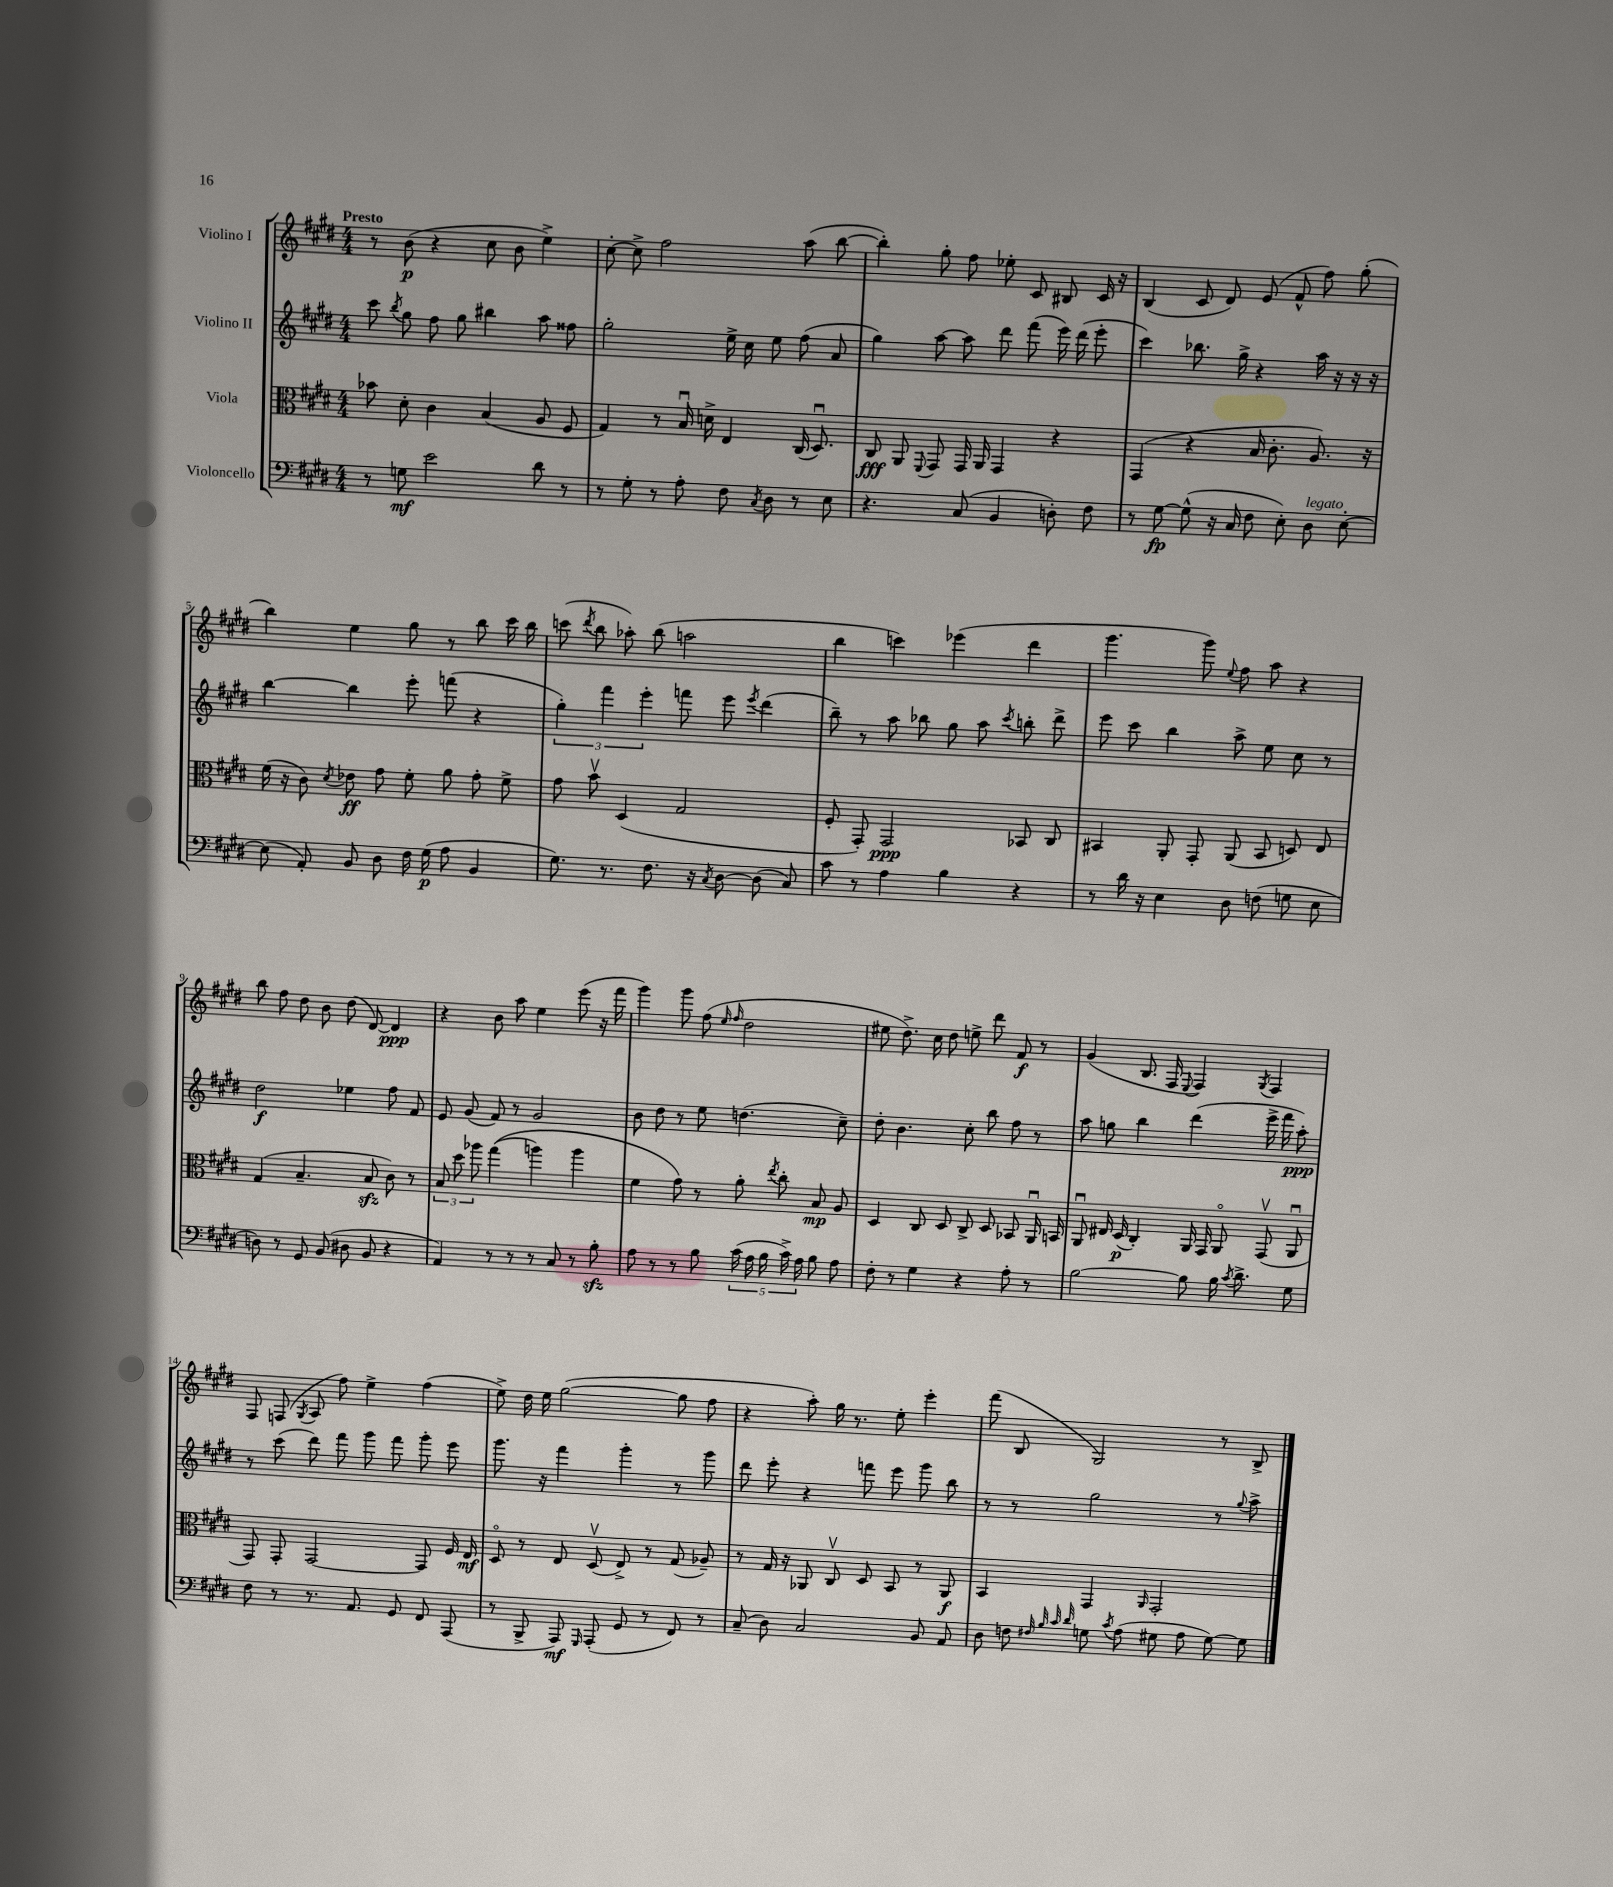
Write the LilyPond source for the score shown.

<<
\new StaffGroup <<
\new Staff = "s0" \with { instrumentName = "Violino I" } {
    \clef treble \key e \major \numericTimeSignature \time 4/4 \tempo "Presto"
    \autoBeamOff r8 b'8\p( r4 cis''8 b'8 e''4->) |
    cis''8~-. cis''8-> fis''2 a''8( b''8~ |
    b''4-.) gis''8-. fis''8 ees''8-. cis'8 bis8 cis'16 r16 |
    b4( cis'8 dis'8) e'8( fis'8-^ fis''8) gis''8-.( |
    b''4) e''4 gis''8 r8 b''8 cis'''16 b''16 |
    c'''8( \acciaccatura { dis'''8 } b''8 aes''8-.) b''8( a''2 |
    b''4 c'''4) ees'''4( dis'''4 |
    gis'''4. gis'''8) \appoggiatura { e''8 } fis''8 a''8 r4 |
    b''8 fis''8 dis''8 b'8 dis''8( dis'8~) dis'4\ppp |
    r4 b'8 a''8 e''4 e'''8( r16 fis'''16 |
    gis'''4) gis'''8 fis''8( \grace { e''16 fis''16 } dis''2 |
    eis''8 dis''8.->) cis''16 dis''8 e''8-> dis'''8 fis'8\f r8 |
    gis'4( b8. fis16 \appoggiatura { e8 } fis4) \acciaccatura { gis8 } fis4 |
    fis8 f8( \acciaccatura { gis8 } a8 fis''8) e''4-> fis''4( |
    e''8->) dis''16 e''16 gis''2~( gis''8 fis''8 |
    r4 a''8-.) gis''16 r8. e''8-. e'''4-. |
    fis'''8( b8 gis2) r8 b8-> \bar "|." |
}
\new Staff = "s1" \with { instrumentName = "Violino II" } {
    \clef treble \key e \major \numericTimeSignature \time 4/4
    \autoBeamOff cis'''8 \acciaccatura { b''8 } gis''8 fis''8 gis''8 bis''4 a''8 fisis''8 |
    gis''2-. e''16-> cis''16 e''8 fis''8( a'8 |
    gis''4) a''8~ a''8 dis'''8 fis'''8( e'''16) dis'''16( e'''8-. |
    cis'''4) bes''8. gis''16-> r4 a''16 r16 r16 r16 |
    b''4~ b''4 e'''8-. f'''8( r4 |
    \tuplet 3/2 { gis''4-.) fis'''4 e'''4-. } f'''8 e'''8 \acciaccatura { e'''8 } dis'''4( |
    b''8--) r8 a''8 bes''8 gis''8 a''8 \acciaccatura { cis'''8 } b''8-. dis'''8-> |
    e'''8 cis'''8 b''4 a''8-> e''8 cis''8 r8 |
    dis''2\f ees''4 fis''8 fis'8 |
    e'8 gis'8( fis'8) r8 gis'2 |
    b'8 dis''8 r8 e''8 d''4.( cis''8--) |
    dis''8-. b'4. cis''8-. b''8 fis''8 r8 |
    a''8 g''8 b''4 dis'''4( e'''16-> fis'''16 a''8-.\ppp) |
    r8 cis'''8( dis'''8) fis'''8 gis'''8 fis'''8 gis'''8-. e'''8 |
    gis'''8. r16 fis'''4 gis'''4-. r8 gis'''8 |
    dis'''8 e'''8-. r4 f'''8 e'''8 gis'''8 b''8 |
    r8 r8 gis''2 r8 \appoggiatura { gis''8 } a''8-> \bar "|." |
}
\new Staff = "s2" \with { instrumentName = "Viola" } {
    \clef alto \key e \major \numericTimeSignature \time 4/4
    \autoBeamOff bes'8 dis'8-. cis'4 b4( a8 fis8 |
    gis4) r8 b16\downbow d'16-> e4 cis16( dis8.\downbow) |
    cis8\fff a,8 \appoggiatura { fis,8 } gis,8 gis,16 a,16 gis,4 r4 |
    gis,4( r4 b16 cis'8.-. a8.) r16 |
    fis'16( r16 cis'8) \acciaccatura { dis'8 } ees'8\ff gis'8 fis'8-. a'8 gis'8-. fis'8-> |
    gis'8 b'8\upbow dis4( gis2 |
    fis8-. gis,8-.) gis,2\ppp bes,8 cis8 |
    bis,4 a,8-. gis,8-. a,8( bis,8 d8) e8 |
    gis4( b4.-- b8\sfz cis'8) r8 |
    \tuplet 3/2 { b8 dis''8 aes''8 } gis''4(\( a''4) a''4 |
    fis'4 gis'8\) r8 a'8-. \acciaccatura { e''8 } cis''8-. b8\mp a8 |
    dis4 cis8 dis8 cis8-> dis8 bes,8 a,16\downbow b,16 |
    a,8\downbow eis16 dis16\p( cis4-.) a,16 gis,16 a,8\flageolet gis,8\upbow( a,8\downbow |
    gis,8) gis,8-. gis,2~ gis,8 fis16 e16\mf |
    dis8\flageolet r8 e8 dis8\upbow( e8->) r8 gis8( aes8--) |
    r8 gis16 r16 aes,8 cis8\upbow dis8 b,8 r8 aes,8\f |
    b,4 gis,4 \grace { a,16 } gis,2-. \bar "|." |
}
\new Staff = "s3" \with { instrumentName = "Violoncello" } {
    \clef bass \key e \major \numericTimeSignature \time 4/4
    \autoBeamOff r8 g8\mf e'2 dis'8 r8 |
    r8 gis8-. r8 a8-. fis8 \acciaccatura { cis8 } dis8 r8 e8 |
    r4. cis8( b,4 d8-.) fis8 |
    r8 gis8~\fp gis8-^( r16 cis16 fis8 e8-.) dis8^\markup { \italic "legato" } e8~-. |
    e8( a,8-.) b,8 dis8 fis16 gis16\p( a8 b,4 |
    gis8.) r8. fis8. r16 \acciaccatura { cis8 } dis8~ dis8( cis8) |
    cis'8 r8 a4 b4 r4 |
    r8 dis'16 r16 e4 dis8 f8( g8 e8 |
    d8) r8 gis,8 b,8( dis8 b,8 r4 |
    a,4) r8 r8 r8 cis8 r8 b8-.\sfz |
    a8 r8 r8 b8 \tuplet 5/4 { cis'16( a16 b16 cis'16->) a16 } b8 a8 |
    fis8-. r8 gis4 r4 a8-. r8 |
    b2~ b8 b16 \acciaccatura { cis'8 } dis'8.-> gis8 |
    fis8 r8 r8. a,8. gis,8 fis,8 a,,8( |
    r8 b,,8-> a,,8\mf) \grace { gis,,16 } a,,8-.( gis,8 r8 fis,8) r8 |
    cis8--( dis8) cis2 b,8 a,8 |
    dis8 f8 \grace { fis32 b32 cis'32 dis'32 } g8 \acciaccatura { cis'8 } a8( gis8 a8 gis8~) gis8 \bar "|." |
}
>>
>>
